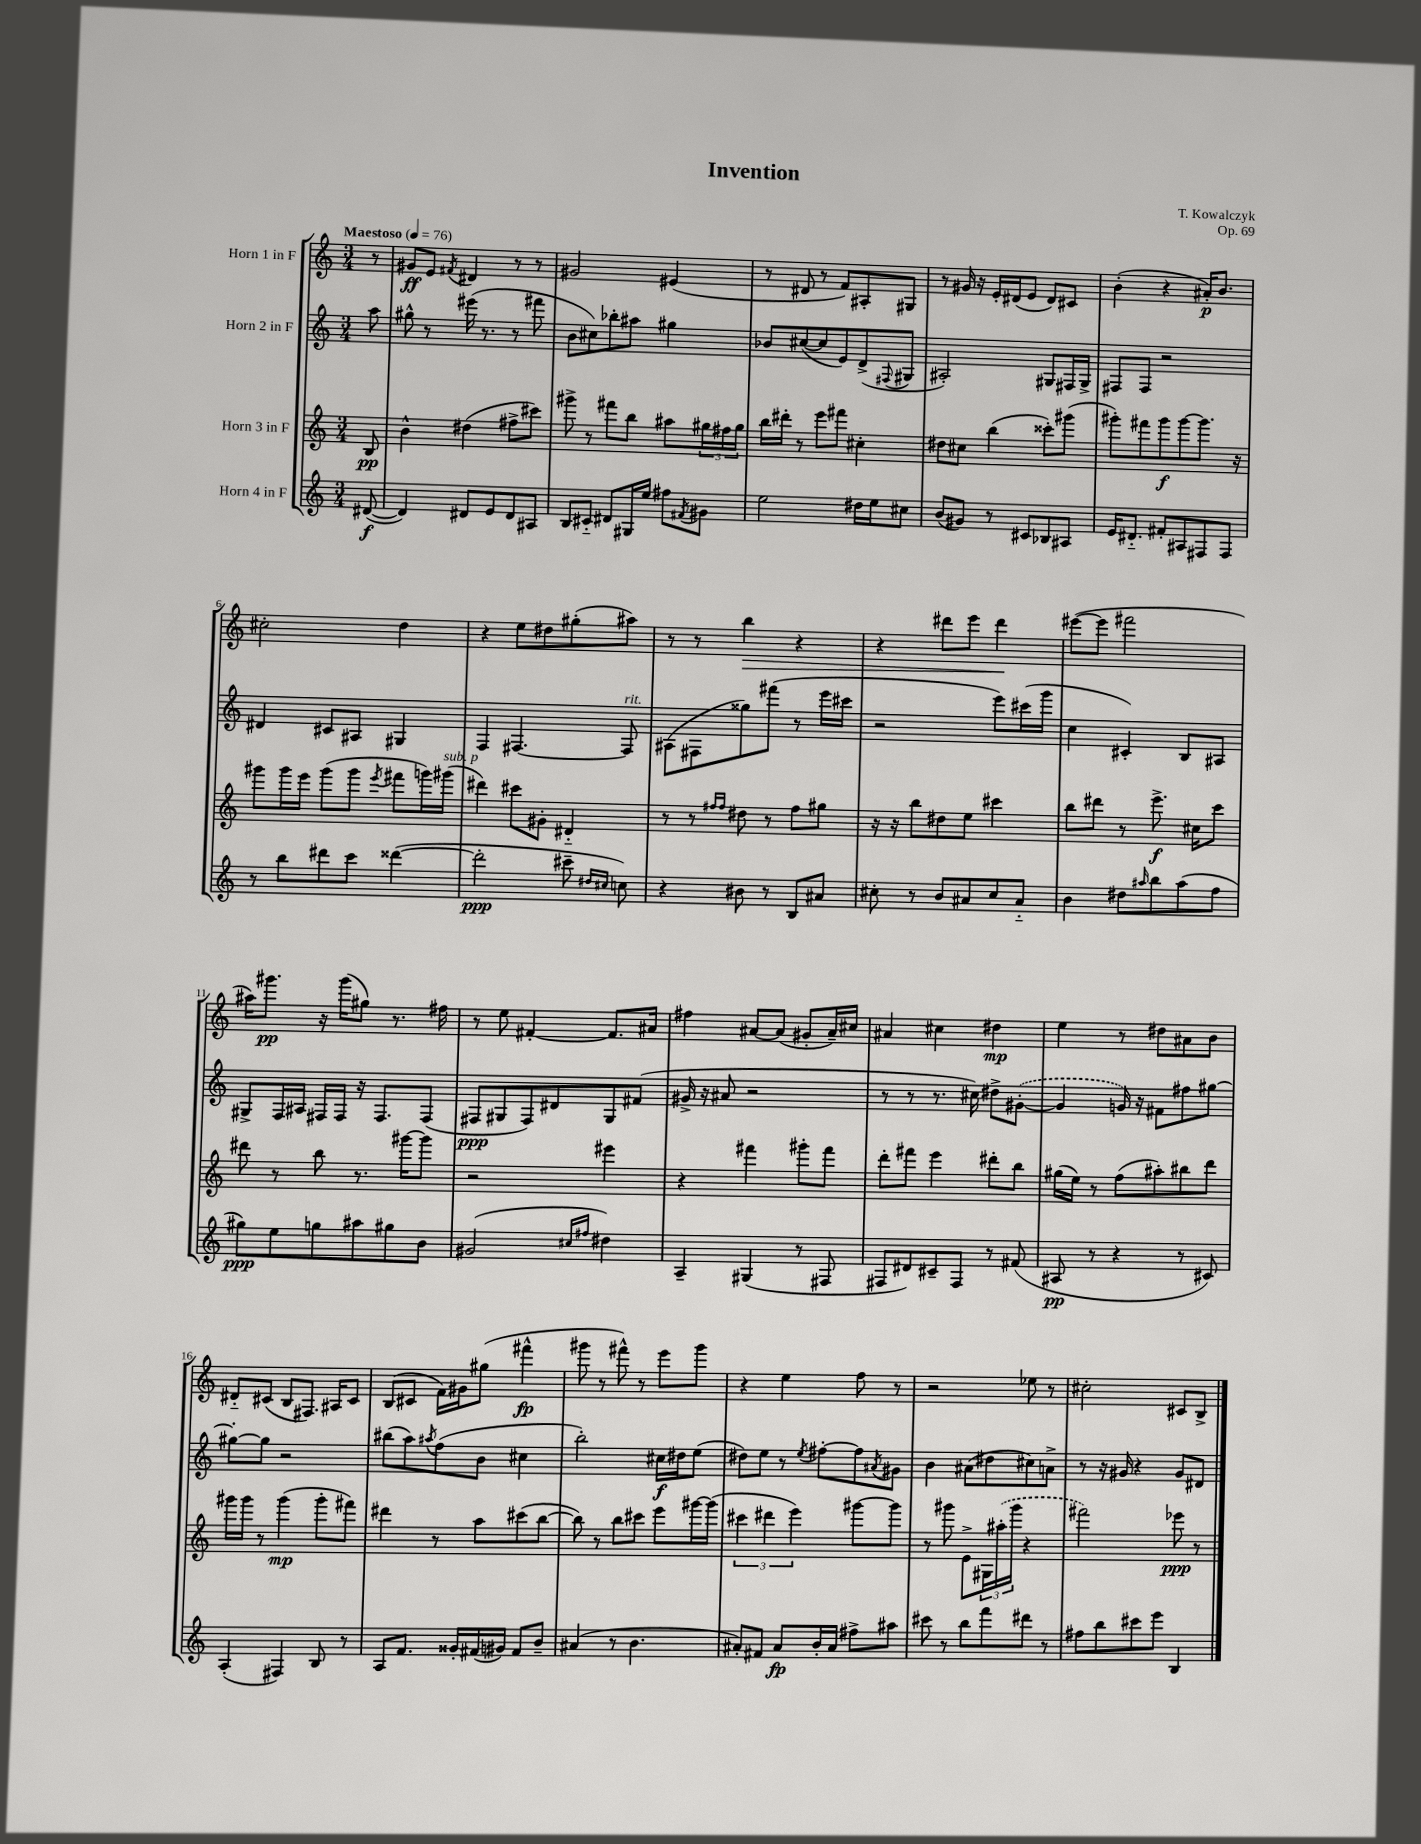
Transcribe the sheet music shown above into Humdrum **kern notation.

**kern	**kern	**kern	**kern
*staff4	*staff3	*staff2	*staff1
*clefG2	*clefG2	*clefG2	*clefG2
*k[]	*k[]	*k[]	*k[]
*M3/4	*M3/4	*M3/4	*M3/4
*MM76	*MM76	*MM76	*MM76
([8d#	8B	8aa	8r
=	=	=	=
4d#])	4b^^	8gg#^^	8g#
.	.	8r	8e
.	.	.	8qf#
8d#	(4dd#	(16eee#	4d#
.	.	8.r	.
8e	.	.	.
8d#	8ff#^	8r	8r
8A#	8ccc#)	8fff#	8r
=	=	=	=
8B	8ggg#^	8b	2g#
8c#'~	8r	8cc#)	.
8d#	8fff#	8bb-'	.
16G#	8bb	8aa#	.
16ee	.	.	.
8ff#	8aa#	4gg#	(4e#
8qf#	.	.	.
8g#	24gg#	.	.
.	24ff#	.	.
.	24gg#	.	.
=	=	=	=
2ee	16bb	8b-	8r
.	16ddd#'	.	.
.	8r	([8cc#	8d#
.	8eee	8cc#]	8r
.	8fff#	8e)	8f)
16dd#	4cc#'	(8d^	8A#'
16ee	.	.	.
.	.	8qqF#	.
8cc#	.	8G#	8G#
=	=	=	=
(8b	8dd#	2A#')	8r
8g#)	8cc#	.	16g#
.	.	.	16r
8r	(4bb	.	16e'
.	.	.	(16d#
8c#	.	.	8e
8B-	8ccc##')	8G#	8d#)
8A#	(8ggg#	16F#	8c#
.	.	16G#^	.
=	=	=	=
16e	8ggg#')	8F#	(4b'
8.d#'~	.	.	.
.	8fff#	8F#	.
8f#'	8ggg#	2r	4r
8A#	[8ggg#	.	.
8F#	8.ggg#]	.	16a#')
.	.	.	8.b
8F#	.	.	.
.	16r	.	.
=	=	=	=
8r	8ggg#	4d#	2cc#'
8bb	16ggg#	.	.
.	16eee	.	.
8ddd#	(8ggg#	8c#	.
8ccc	8ggg#	8A#	.
.	8qeee	.	.
([4ddd##	8fff#	4G#	4dd
.	16ggg)	.	.
.	(16ggg#	.	.
=	=	=	=
2ddd##']	4ddd#)	4F	4r
.	8ccc#	[4.F#	8ee
.	8g#'	.	8dd#
8ccc#~	4d#'~	.	(8gg#'
16qqdd#	.	.	.
16qqcc#	.	.	.
8cc)	.	8F#]	8aa#)
=	=	=	=
4r	8r	(8A#	8r
.	8r	8F#	8r
.	16qqff#	.	.
.	16qqff#	.	.
8b#	8dd#	8gg##)	4bb
8r	8r	(8fff#	.
8B	8ff#	8r	4r
8a#	8gg#	16eee	.
.	.	16ccc#	.
=	=	=	=
8cc#'	16r	2r	4r
.	16r	.	.
8r	8bb	.	.
8b	8dd#	.	8ddd#
8a#	8ee	.	8eee
8cc#	4ccc#	8eee)	4ddd#
8a#'~	.	(16ccc#	.
.	.	16ggg	.
=	=	=	=
4b	8bb	4cc	([8eee#
.	8ddd#	.	8eee#]
8dd#	8r	4c#')	2fff#
16qqaa#	.	.	.
8bb	8.eee^	.	.
(8aa#	.	8B	.
.	16cc#	.	.
8ff	8ccc	8A#	.
=	=	=	=
8gg#)	8ddd#	8G#^	16aa#)
.	.	.	8.ggg#
8ee	8r	16F	.
.	.	16A#	.
8gg	8bb	16F#	16r
.	.	16F#	(16ggg#
8aa#	8.r	16r	8gg#)
.	.	8.F#	.
8gg#	.	.	8.r
.	[16ggg#	.	.
8b	8ggg#]	(8F#	.
.	.	.	16ff#
=	=	=	=
(2g#	2r	8F#	8r
.	.	8G#	8ee
.	.	8F#)	[4f#'
.	.	8d#	.
16qqcc#	.	.	.
16qqff#	.	.	.
4dd#)	4eee#	8G#	8.f#]
.	.	(8f#	.
.	.	.	16a#
=	=	=	=
4A~	4r	16g#^	4ff#
.	.	16r	.
.	.	8a#	.
(4G#	4fff#	2r	[8a#
.	.	.	(8a#]
8r	8ggg#'	.	8g#'
8F#	8fff#	.	16a#~)
.	.	.	16cc#
=	=	=	=
8F#	8ddd'	8r	4a#
8d#)	8fff#	8r	.
8c#~	4eee	8.r	4cc#
8F#	.	.	.
.	.	16cc#)	.
8r	8ddd#'	8dd#^	4dd#
(8f#	8bb	([8g#'	.
=	=	=	=
8A#	(16gg#	4g#]	4ee
.	16ee)	.	.
8r	8r	.	.
4r	(8ff	16g)	8r
.	.	16r	.
.	8aa#')	8f#	8dd#
8r	8bb#	8ff#	8a#
8c#)	8ddd	[8gg#	8b
=	=	=	=
(4A'	16ggg#	8gg#'_	8d#'~
.	16ggg#	.	.
.	8r	8gg#]	(8c#
4F#)	(4ggg#	2r	8B
.	.	.	8.F#)
8B	8ggg#'	.	.
.	.	.	16A#
8r	8fff#)	.	8c#
=	=	=	=
8A	4ddd#	(8bb#	(8B
8.f	.	8aa)	8c#
.	.	8qaa#	.
.	8r	(8ff	16f)
16g##'	.	.	16g#
(16f#	8aa	8b	(8gg#
16g#)	.	.	.
8f#	(8ccc#	4cc#	4fff#^^
8b~	[8bb	.	.
=	=	=	=
(4a#	8bb])	2bb')	8ggg#
.	8r	.	8r
8r	8bb	.	8fff#^^)
4.b	8ccc#	.	8r
.	8eee	16cc#	8eee
.	.	16dd#	.
.	[16ggg#	(8ee	8ggg#
.	(16ggg#]	.	.
=	=	=	=
8a#')	6ccc#	8dd#)	4r
8f#	.	8ee	.
.	6ddd#	.	.
8a#	.	8r	4ee
.	6eee)	.	.
.	.	8qee	.
16b'	.	[8ff#'	.
16a#	.	.	.
8ff#^	[8ggg#	8ff#]	8ff
.	.	8qa#	.
8aa#	8ggg#]	8g#	8r
=	=	=	=
8ccc#	8r	4b	2r
8r	8ggg#	.	.
8bb	8e^	(8a#	.
8fff	24G#	8dd#	.
.	(24aa#'	.	.
.	24ggg#	.	.
8ddd#	4r	8cc#)	8ee-
8r	.	8a^	8r
=	=	=	=
8ff#	2fff#)	8r	2cc#'
8bb	.	16r	.
.	.	16g#	.
8ccc#	.	4r	.
8eee	.	.	.
4B	8eee-	8g#	8c#
.	8r	8d#	8B^
==	==	==	==
*-	*-	*-	*-
